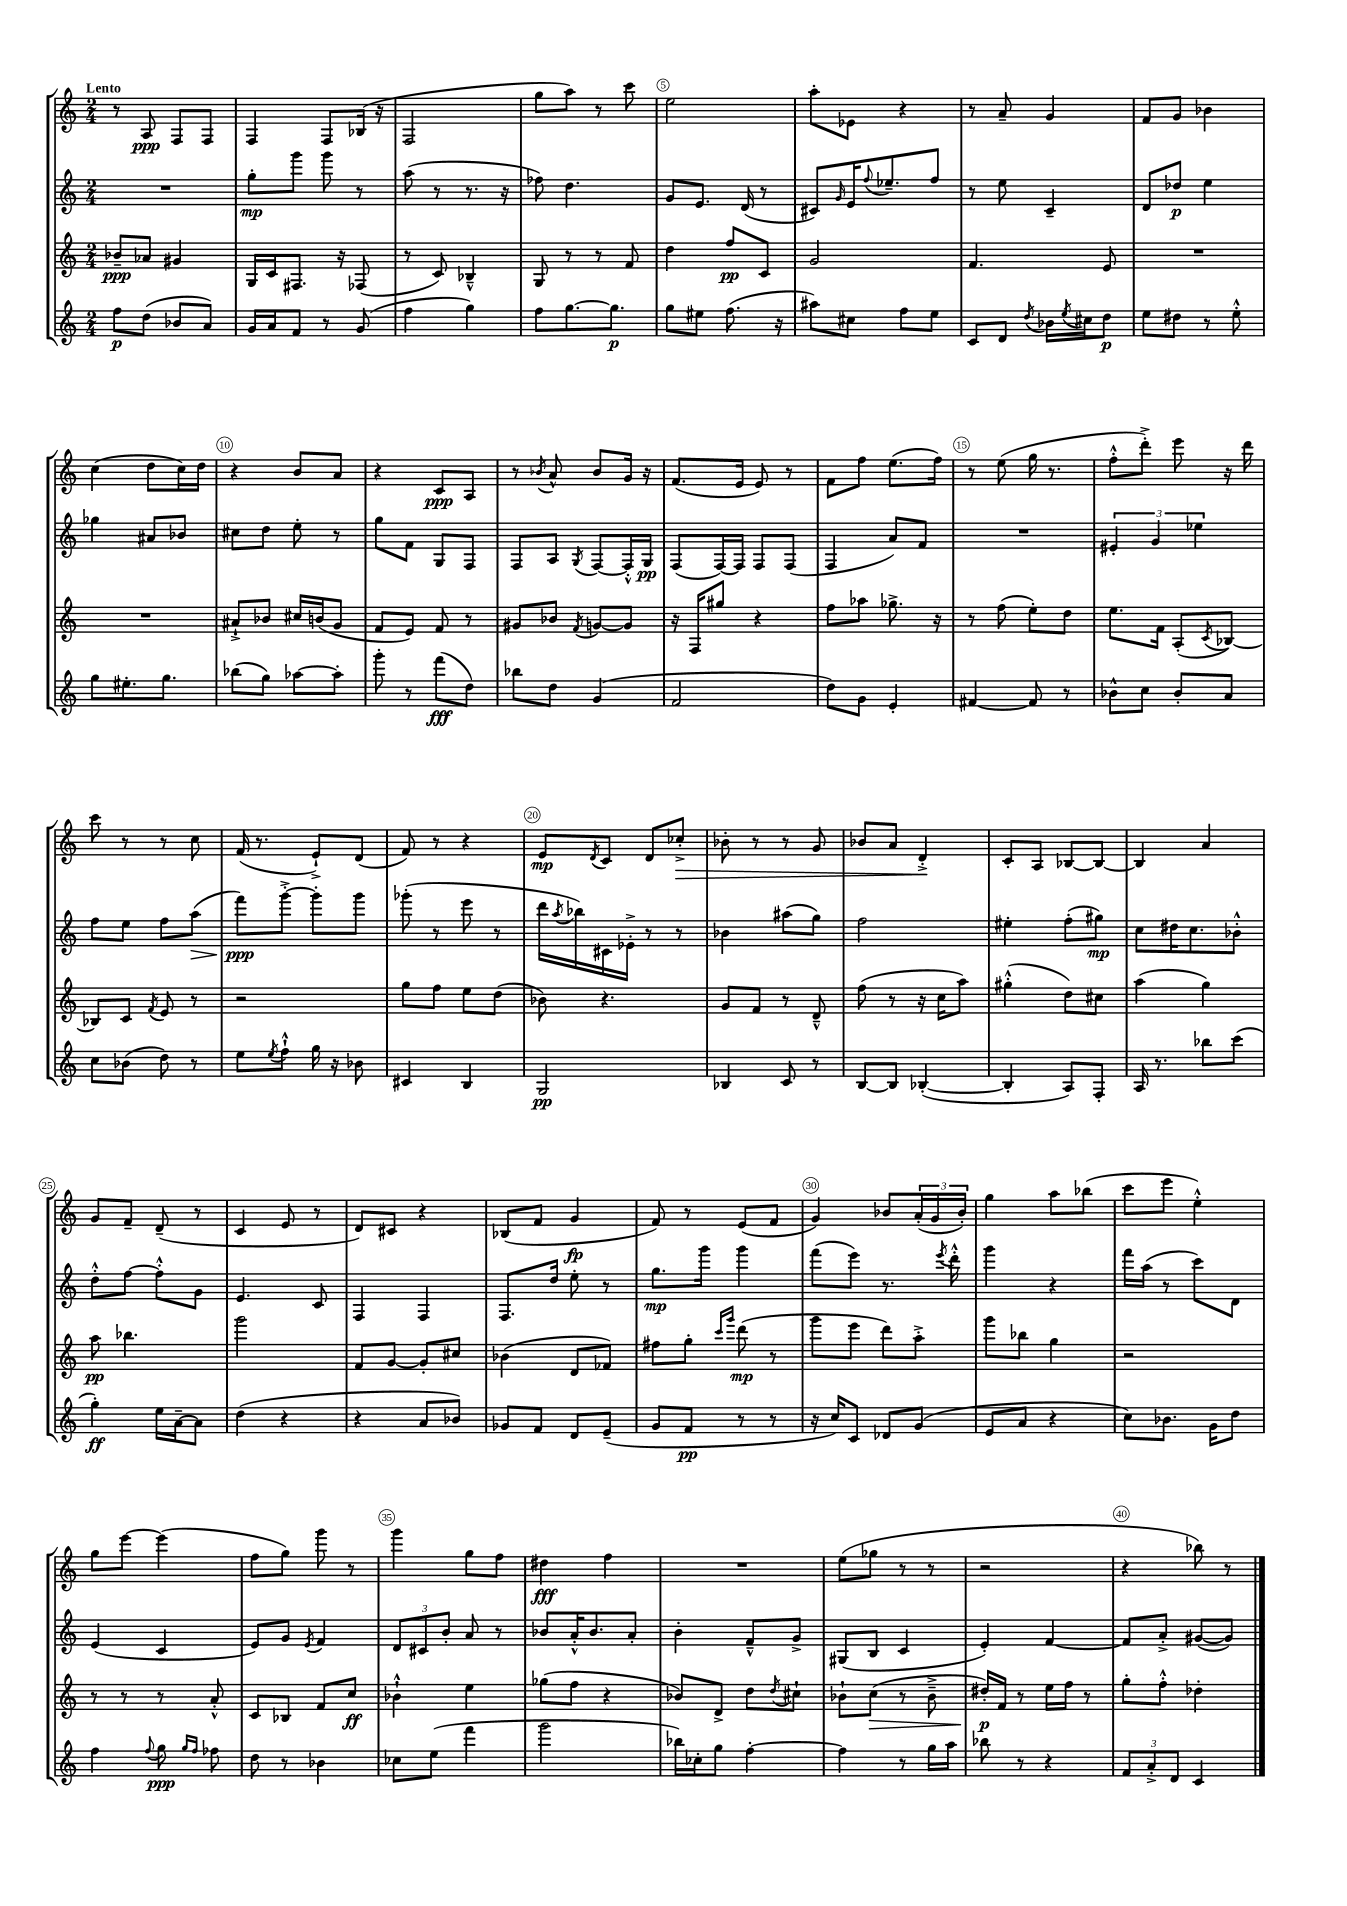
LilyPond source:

<<
\new StaffGroup <<
\new Staff = "s0" {
    \clef treble \key c \major \numericTimeSignature \time 2/4 \tempo "Lento"
    r8 a8\ppp f8 f8 |
    f4 f8 bes16( r16 |
    f2 |
    g''8 a''8) r8 c'''8 |
    e''2 |
    a''8-. ees'8 r4 |
    r8 a'8-- g'4 |
    f'8 g'8 bes'4 |
    c''4( d''8 c''16) d''16 |
    r4 b'8 a'8 |
    r4 c'8\ppp a8 |
    r8 \acciaccatura { bes'8 } a'8-^ bes'8 g'16 r16 |
    f'8.( e'16 e'8) r8 |
    f'8 f''8 e''8.( f''16) |
    r8 e''8( g''16 r8. |
    f''8-.-^ d'''8-.->) e'''8 r16 d'''16 |
    c'''8 r8 r8 c''8 |
    f'16( r8. e'8-!->) d'8( |
    f'8) r8 r4 |
    e'8\mp \acciaccatura { d'8 } c'8 d'8 ces''8-.->\> |
    bes'8-. r8 r8 g'8 |
    bes'8 a'8 d'4-.->\! |
    c'8-. a8 bes8~ bes8~ |
    bes4 a'4 |
    g'8 f'8-- d'8--( r8 |
    c'4 e'8 r8 |
    d'8) cis'8 r4 |
    bes8( f'8 g'4\fp |
    f'8) r8 e'8( f'8 |
    g'4) bes'8 \tuplet 3/2 { a'16-.( g'16 bes'16-.) } |
    g''4 a''8 bes''8( |
    c'''8 e'''8 e''4-.-^) |
    g''8 e'''8~ e'''4( |
    f''8 g''8) g'''8 r8 |
    g'''4 g''8 f''8 |
    dis''4\fff f''4 |
    R2 |
    e''8( ges''8 r8 r8 |
    r2 |
    r4 bes''8) r8 \bar "|." |
}
\new Staff = "s1" {
    \clef treble \key c \major \numericTimeSignature \time 2/4
    R2 |
    g''8-.\mp g'''8 g'''8 r8 |
    a''8( r8 r8. r16 |
    fes''8) d''4. |
    g'8 e'8. d'16( r8 |
    cis'8) \grace { g'16 } e'16 \appoggiatura { f''8 } ees''8.-- f''8 |
    r8 e''8 c'4-- |
    d'8 des''8\p e''4 |
    ges''4 ais'8 bes'8 |
    cis''8 d''8 e''8-. r8 |
    g''8 f'8 g8 f8 |
    f8 a8 \acciaccatura { g8 } f8~ f16-.-^ g16\pp |
    f8( f16~) f16 f8 f8( |
    f4 a'8) f'8 |
    R2 |
    \tuplet 3/2 { eis'4-. g'4 ees''4 } |
    f''8 e''8 f''8 a''8\>( |
    f'''8\ppp\!) g'''8~-.-> g'''8-. g'''8 |
    ges'''8-.( r8 e'''8 r8 |
    d'''16 \acciaccatura { a''8 } bes''16) cis'16 ees'16-.-> r8 r8 |
    bes'4 ais''8( g''8) |
    f''2 |
    eis''4-. f''8-.( gis''8\mp) |
    c''8 dis''16 c''8. bes'8-.-^ |
    d''8-.-^ f''8~ f''8-.-^ g'8 |
    e'4. c'8 |
    f4 f4 |
    f8. d''16 e''8-. r8 |
    g''8.\mp g'''16 g'''4 |
    f'''8( e'''8) r8. \acciaccatura { e'''8 } d'''16-.-^ |
    g'''4 r4 |
    f'''16 a''16( r8 c'''8) d'8 |
    e'4( c'4 |
    e'8) g'8 \acciaccatura { e'8 } f'4 |
    \tuplet 3/2 { d'8 cis'8 b'8-. } a'8 r8 |
    bes'8 a'16-.-^ bes'8. a'8-. |
    b'4-. f'8---^ g'8-> |
    gis8( b8 c'4 |
    e'4-.) f'4~ |
    f'8 a'8-.-> gis'8~( gis'8) \bar "|." |
}
\new Staff = "s2" {
    \clef treble \key c \major \numericTimeSignature \time 2/4
    bes'8--\ppp aes'8 gis'4 |
    g16 c'16 fis8. r16 fes8( |
    r8 c'8) bes4---^ |
    g8 r8 r8 f'8 |
    d''4 f''8\pp c'8 |
    g'2 |
    f'4. e'8 |
    R2 |
    R2 |
    ais'8-!-> bes'8 cis''16 b'16( g'8 |
    f'8 e'8) f'8 r8 |
    gis'8 bes'8 \acciaccatura { f'8 } g'8~ g'8 |
    r16 f16 gis''8 r4 |
    f''8 aes''8 ges''8.-> r16 |
    r8 f''8( e''8-.) d''8 |
    e''8. f'16 a8-.( \acciaccatura { c'8 } bes8~) |
    bes8 c'8 \acciaccatura { f'8 } e'8 r8 |
    r2 |
    g''8 f''8 e''8 d''8( |
    bes'8) r4. |
    g'8 f'8 r8 d'8---^ |
    f''8( r8 r16 c''16 a''8) |
    gis''4-.-^( d''8) cis''8 |
    a''4( g''4) |
    a''8\pp bes''4. |
    g'''2 |
    f'8 g'8~ g'8-. cis''8 |
    bes'4( d'8 fes'8) |
    fis''8 g''8-. \grace { c'''16 g'''16 } d'''8\mp( r8 |
    g'''8 e'''8 d'''8) a''8-.-> |
    g'''8 bes''8 g''4 |
    r2 |
    r8 r8 r8 a'8-.-^ |
    c'8 bes8 f'8 c''8\ff |
    bes'4-!-^ e''4 |
    ges''8( f''8 r4 |
    bes'8) d'8-> d''8 \acciaccatura { d''8 } cis''8-! |
    bes'8-! c''8\>( r8 bes'8---> |
    dis''16-.\p\!) f'16 r8 e''16 f''16 r8 |
    g''8-. f''8-.-^ des''4-. \bar "|." |
}
\new Staff = "s3" {
    \clef treble \key c \major \numericTimeSignature \time 2/4
    f''8\p d''8( bes'8 a'8) |
    g'16 a'16 f'8 r8 g'8( |
    f''4 g''4) |
    f''8 g''8.~ g''8.\p |
    g''8 eis''8 f''8.( r16 |
    ais''8) cis''8 f''8 e''8 |
    c'8 d'8 \acciaccatura { d''8 } bes'16 \acciaccatura { e''8 } cis''16 d''8\p |
    e''8 dis''8 r8 e''8-.-^ |
    g''8 eis''8.-. g''8. |
    bes''8( g''8) aes''8~ aes''8-. |
    g'''8-. r8 f'''8\fff( d''8) |
    bes''8 d''8 g'4( |
    f'2 |
    d''8) g'8 e'4-. |
    fis'4~ fis'8 r8 |
    bes'8-^ c''8 bes'8-. a'8 |
    c''8 bes'8( d''8) r8 |
    e''8 \acciaccatura { e''8 } f''8-!-^ g''16 r16 bes'8 |
    cis'4 b4 |
    g2\pp |
    bes4 c'8 r8 |
    b8~ b8 bes4~-.( |
    bes4-. a8) f8-. |
    a16 r8. bes''8 c'''8( |
    g''4-.\ff) e''16 a'16~-- a'8 |
    d''4( r4 |
    r4 a'8 bes'8) |
    ges'8 f'8 d'8 e'8--( |
    g'8 f'8\pp r8 r8 |
    r16 c''16) c'8 des'8 g'8( |
    e'8 a'8 r4 |
    c''8) bes'8. g'16 d''8 |
    f''4 \appoggiatura { f''8 } g''8\ppp \grace { g''16 f''16 } fes''8 |
    d''8 r8 bes'4 |
    ces''8 e''8( f'''4 |
    g'''2 |
    bes''16) ces''16-. g''8 f''4~-. |
    f''4 r8 g''16 a''16 |
    bes''8 r8 r4 |
    \tuplet 3/2 { f'8 a'8-.-> d'8 } c'4 \bar "|." |
}
>>
>>
\layout { \context { \Score \override BarNumber.break-visibility = ##(#f #t #t) barNumberVisibility = #(every-nth-bar-number-visible 5) \override BarNumber.stencil = #(make-stencil-circler 0.1 0.3 ly:text-interface::print) } }
